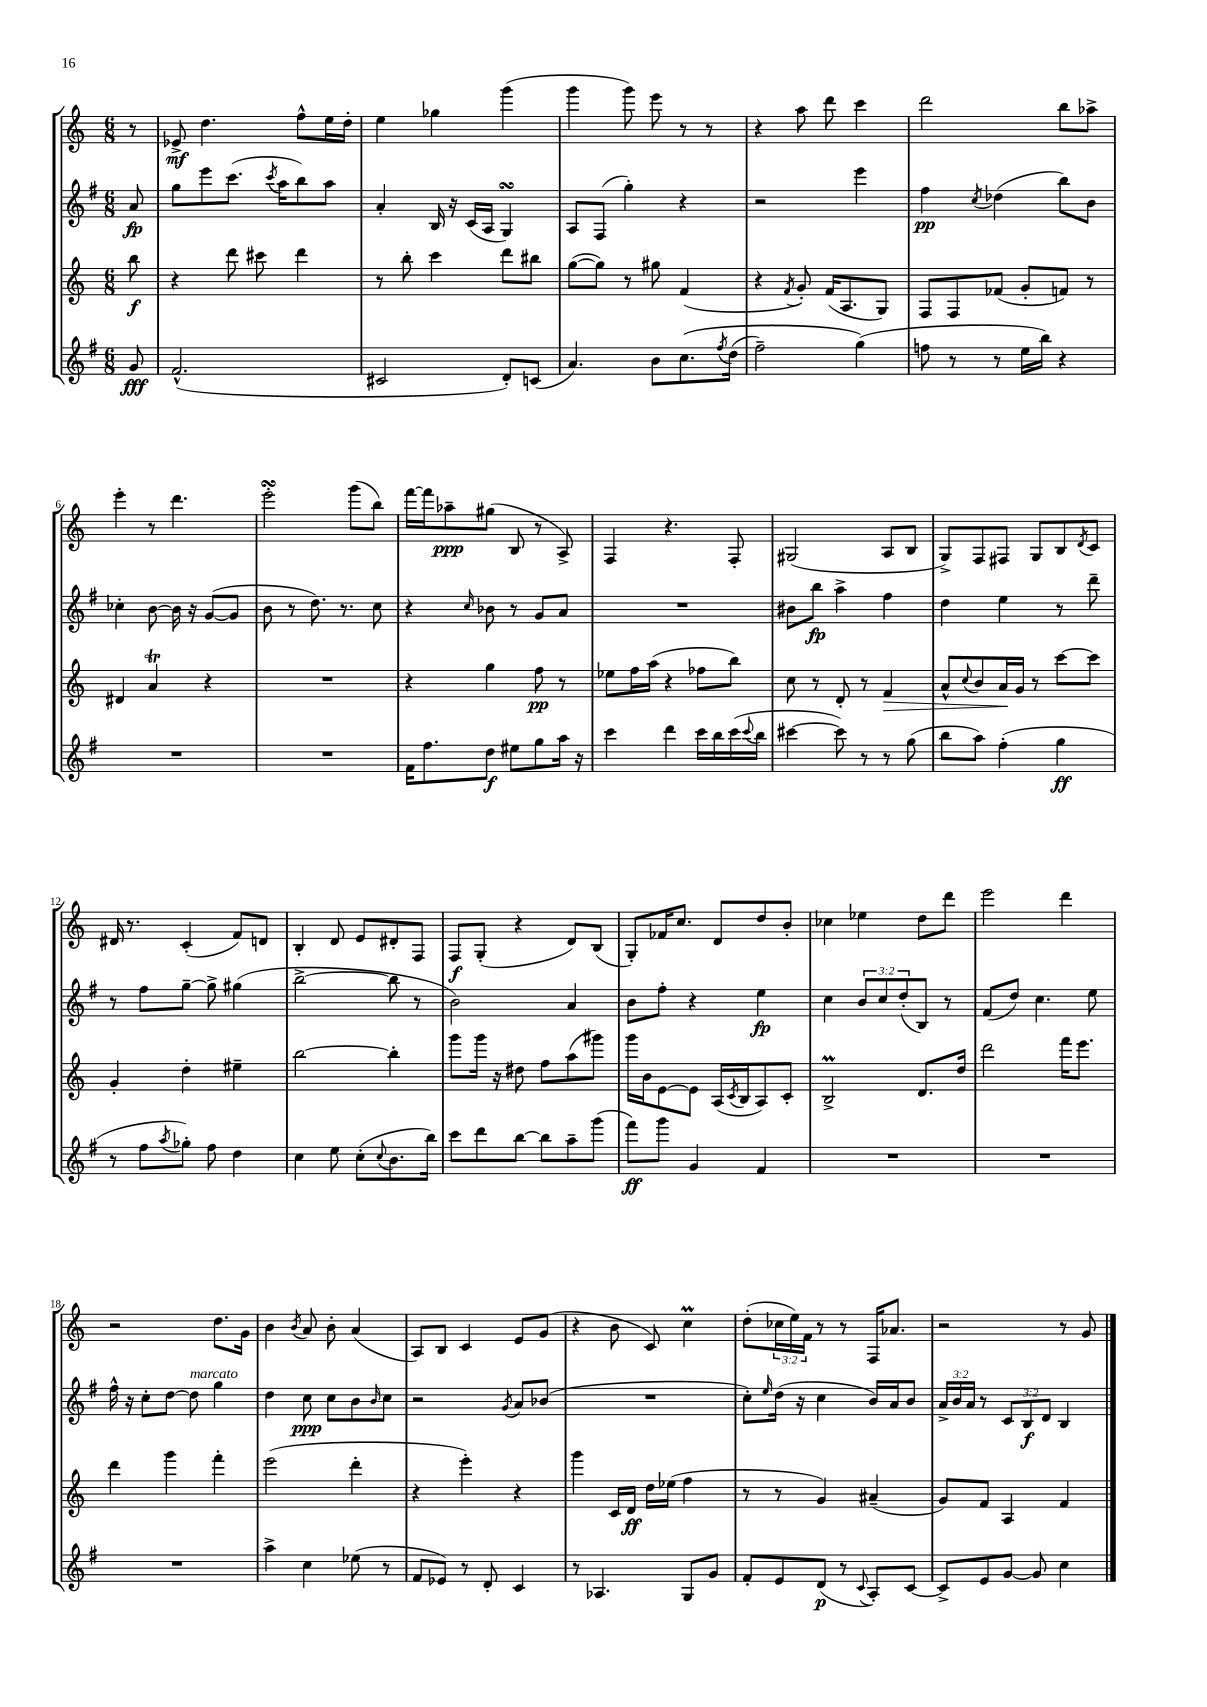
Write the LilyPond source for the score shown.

<<
\new StaffGroup <<
\new Staff = "s0" {
    \clef treble \key c \major \numericTimeSignature \time 6/8 \override Staff.TupletNumber.text = #tuplet-number::calc-fraction-text \partial 8
    r8 |
    ees'8->\mf d''4. f''8-^ e''16 d''16-. |
    e''4 ges''4 g'''4( |
    g'''4 g'''8) e'''8 r8 r8 |
    r4 a''8 d'''8 c'''4 |
    d'''2 b''8 aes''8-> |
    e'''4-. r8 d'''4. |
    e'''2-.\turn g'''8( b''8) |
    f'''16~ f'''16 aes''8--\ppp gis''8( b8 r8 a8->) |
    f4 r4. f8-. |
    gis2( a8 b8 |
    g8->) f8 fis8 g8 b8 \acciaccatura { d'8 } c'8 |
    dis'16 r8. c'4-.( f'8) d'8 |
    b4-. d'8 e'8 dis'8-. f8 |
    f8\f g8-.( r4 d'8) b8( |
    g8-.) fes'16 c''8. d'8 d''8 b'8-. |
    ces''4 ees''4 d''8 d'''8 |
    e'''2 d'''4 |
    r2 d''8. g'16 |
    b'4 \acciaccatura { b'8 } a'8 b'8-. a'4( |
    a8) b8 c'4 e'8 g'8( |
    r4 b'8 c'8) c''4\prall |
    d''8-.( \tuplet 3/2 { ces''16 e''16) f'16 } r8 r8 f16 aes'8. |
    r2 r8 g'8 \bar "|." |
}
\new Staff = "s1" {
    \clef treble \key g \major \numericTimeSignature \time 6/8 \override Staff.TupletNumber.text = #tuplet-number::calc-fraction-text \partial 8
    a'8\fp |
    g''8 e'''8 c'''8.( \acciaccatura { c'''8 } a''16 b''8) a''8 |
    a'4-. b16 r16 c'16( a16 g4\turn) |
    a8 fis8( g''4-.) r4 |
    r2 e'''4 |
    fis''4\pp \acciaccatura { c''8 } des''4( b''8) b'8 |
    ces''4-. b'8~ b'16 r16 g'8~( g'8 |
    b'8 r8 d''8.) r8. c''8 |
    r4 \grace { c''16 } bes'8 r8 g'8 a'8 |
    R2. |
    bis'8 b''8\fp a''4-> fis''4 |
    d''4 e''4 r8 d'''8-- |
    r8 fis''8 g''8~-- g''8-> gis''4( |
    b''2~-> b''8 r8 |
    b'2) a'4 |
    b'8 fis''8-. r4 e''4\fp |
    c''4 \tuplet 3/2 { b'8 c''8 d''8-.( } b8) r8 |
    fis'8( d''8) c''4. e''8 |
    fis''16-^ r16 c''8-. d''8~ d''8^\markup { \italic "marcato" } g''4 |
    d''4 c''8\ppp c''8 b'8 \grace { b'16 } c''8 |
    r2 \acciaccatura { g'8 } a'8 bes'8( |
    R2. |
    c''8-.) \grace { e''16 } d''16( r16 c''4 b'16) a'16 b'8 |
    \tuplet 3/2 { a'16-> b'16 a'16 } r8 \tuplet 3/2 { c'8 b8\f d'8 } b4 \bar "|." |
}
\new Staff = "s2" {
    \clef treble \key c \major \numericTimeSignature \time 6/8 \partial 8
    b''8\f |
    r4 d'''8 cis'''8 d'''4 |
    r8 b''8-. c'''4 d'''8 bis''8 |
    g''8~( g''8) r8 gis''8 f'4( |
    r4 \acciaccatura { f'8 } g'8-.) f'16( a8. g8) |
    f8 f8 fes'8( g'8-. f'8) r8 |
    dis'4 a'4\trill r4 |
    R2. |
    r4 g''4 f''8\pp r8 |
    ees''8 f''16 a''16( r4 fes''8 b''8) |
    c''8 r8 d'8-. r8 f'4\> |
    a'8-^ \appoggiatura { c''8 } b'8 a'16\! g'16 r8 c'''8~ c'''8 |
    g'4-. d''4-. eis''4-- |
    b''2~ b''4-. |
    g'''8 g'''16 r16 dis''8 f''8 a''8( gis'''8) |
    g'''16 b'16 e'8~ e'8 a16( \acciaccatura { c'8 } b16 a8) c'8-. |
    b2->\prall d'8. d''16 |
    d'''2 f'''16 e'''8. |
    d'''4 g'''4 f'''4-. |
    e'''2( d'''4-. |
    r4 e'''4-.) r4 |
    g'''4 c'16 d'16\ff d''16 ees''16( f''4 |
    r8 r8 g'4) ais'4--( |
    g'8) f'8 a4 f'4 \bar "|." |
}
\new Staff = "s3" {
    \clef treble \key g \major \numericTimeSignature \time 6/8 \partial 8
    g'8\fff |
    fis'2.-^( |
    cis'2 d'8-.) c'8( |
    a'4.) b'8 c''8.\( \acciaccatura { fis''8 } d''16( |
    fis''2--) g''4(\) |
    f''8 r8 r8 e''16 b''16) r4 |
    R2. |
    R2. |
    fis'16 fis''8. d''8\f eis''8 g''8 a''16 r16 |
    c'''4 d'''4 c'''16 b''16 c'''16( \appoggiatura { c'''8 } b''16 |
    cis'''4~ cis'''8) r8 r8 g''8( |
    b''8 a''8) fis''4-.( g''4\ff |
    r8 fis''8 \acciaccatura { a''8 } ges''8-.) fis''8 d''4 |
    c''4 e''8 c''8-.( \appoggiatura { c''8 } b'8. b''16) |
    c'''8 d'''8 b''8~ b''8 a''8-- g'''8( |
    fis'''8\ff) g'''8 g'4 fis'4 |
    R2. |
    R2. |
    R2. |
    a''4-> c''4 ees''8( r8 |
    fis'8 ees'8) r8 d'8-. c'4 |
    r8 aes4. g8 g'8 |
    fis'8-. e'8 d'8\p( r8 \appoggiatura { c'8 } a8-.) c'8~ |
    c'8-> e'8 g'8~ g'8 c''4 \bar "|." |
}
>>
>>
